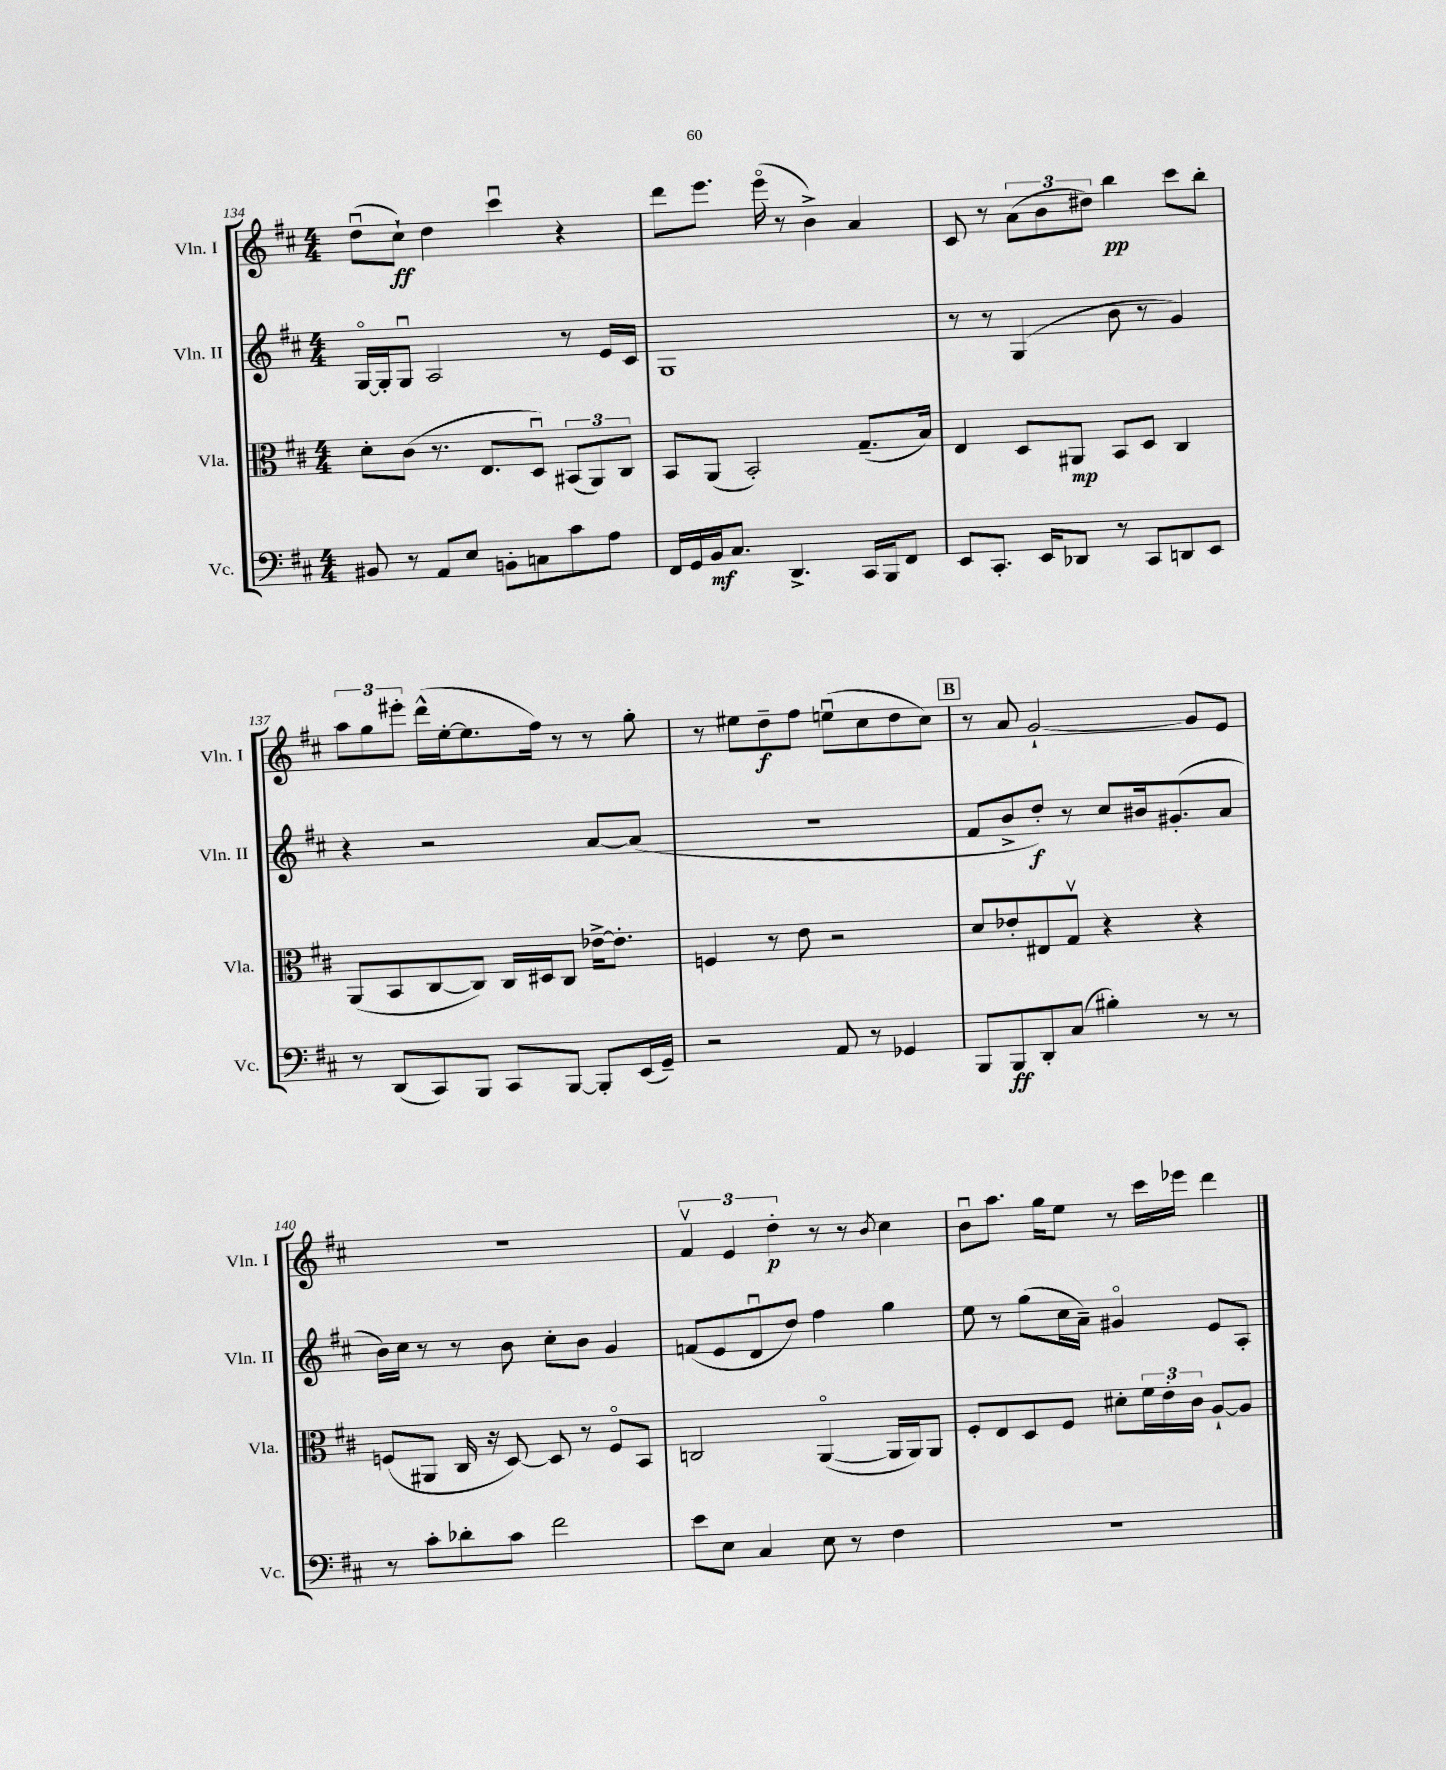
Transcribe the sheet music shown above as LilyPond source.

<<
\new StaffGroup <<
\new Staff = "s0" \with { instrumentName = "Vln. I" shortInstrumentName = "Vln. I" } {
    \clef treble \key d \major \numericTimeSignature \time 4/4
    d''8\downbow( cis''8-!\ff) d''4 cis'''4\downbow r4 |
    d'''8 e'''8. e'''16\flageolet( r8 b'4->) a'4 |
    cis'8 r8 \tuplet 3/2 { a'8( b'8 dis''8) } b''4\pp cis'''8 b''8-. |
    \tuplet 3/2 { a''8 g''8 eis'''8-. } d'''16-^( e''16~-. e''8. fis''16) r8 r8 g''8-. |
    r8 eis''8 d''8--\f fis''8 e''8\downbow( cis''8 d''8 cis''8) |
    \mark \markup { \box "B" } r8 a'8 g'2~-! g'8 e'8 |
    R1 |
    \tuplet 3/2 { fis'4\upbow e'4 d''4-.\p } r8 r8 \acciaccatura { b'8 } cis''4 |
    b'8\downbow a''8. g''16 e''8 r8 cis'''16 ees'''16 d'''4 \bar "|." |
}
\new Staff = "s1" \with { instrumentName = "Vln. II" shortInstrumentName = "Vln. II" } {
    \clef treble \key d \major \numericTimeSignature \time 4/4
    g16~\flageolet g16-. g8\downbow a2 r8 e'16 cis'16 |
    g1 |
    r8 r8 g4( b'8 r8 g'4) |
    r4 r2 a'8~ a'8( |
    R1 |
    \mark \markup { \box "B" } fis'8 b'8-> d''8-.\f) r8 cis''8 bis'16 gis'8.-.( a'8 |
    b'16) cis''16 r8 r8 b'8 cis''8-. b'8 g'4 |
    f'8( e'8 d'8\downbow d''8) fis''4 g''4 |
    e''8 r8 g''8( cis''16 a'16--) gis'4\flageolet e'8 a8-. \bar "|." |
}
\new Staff = "s2" \with { instrumentName = "Vla." shortInstrumentName = "Vla." } {
    \clef alto \key d \major \numericTimeSignature \time 4/4
    d'8-. cis'8( r8. e8. d8\downbow) \tuplet 3/2 { bis,8( a,8) cis8 } |
    b,8 a,8( b,2-.) g8.--( b16) |
    e4 d8 ais,8\mp b,8 d8 cis4 |
    a,8( b,8 cis8~ cis8) cis16 dis16 cis8 ees'16~-> ees'8.-. |
    f4 r8 e'8 r2 |
    \mark \markup { \box "B" } d'8 ees'8-. eis8 g8\upbow r4 r4 |
    f8( ais,8 cis16 r16 d8~) d8 r8 f8\flageolet b,8 |
    c2 a,4~\flageolet( a,16 a,16) a,8 |
    fis8-. e8 d8 fis8 dis'8-. \tuplet 3/2 { fis'16 e'16-. cis'16 } a8~-! a8 \bar "|." |
}
\new Staff = "s3" \with { instrumentName = "Vc." shortInstrumentName = "Vc." } {
    \clef bass \key d \major \numericTimeSignature \time 4/4
    bis,8 r8 a,8 e8 b,8-. c8 cis'8 a8 |
    fis,16 g,16 b,16\mf cis8. d,4.-> cis,16 b,,16 fis,8 |
    e,8 cis,8.-. e,16 des,8 r8 cis,8 d,8 e,8 |
    r8 d,8( cis,8) b,,8 cis,8 b,,8~ b,,8-. e,16( g,16--) |
    r2 a,8 r8 ges,4 |
    \mark \markup { \box "B" } b,,8 b,,8\ff d,8-. cis8( bis4-.) r8 r8 |
    r8 cis'8-. des'8-. cis'8 fis'2 |
    e'8 e8 cis4 e8 r8 fis4 |
    R1 \bar "|." |
}
>>
>>
\layout { \context { \Score currentBarNumber = #134 } }
